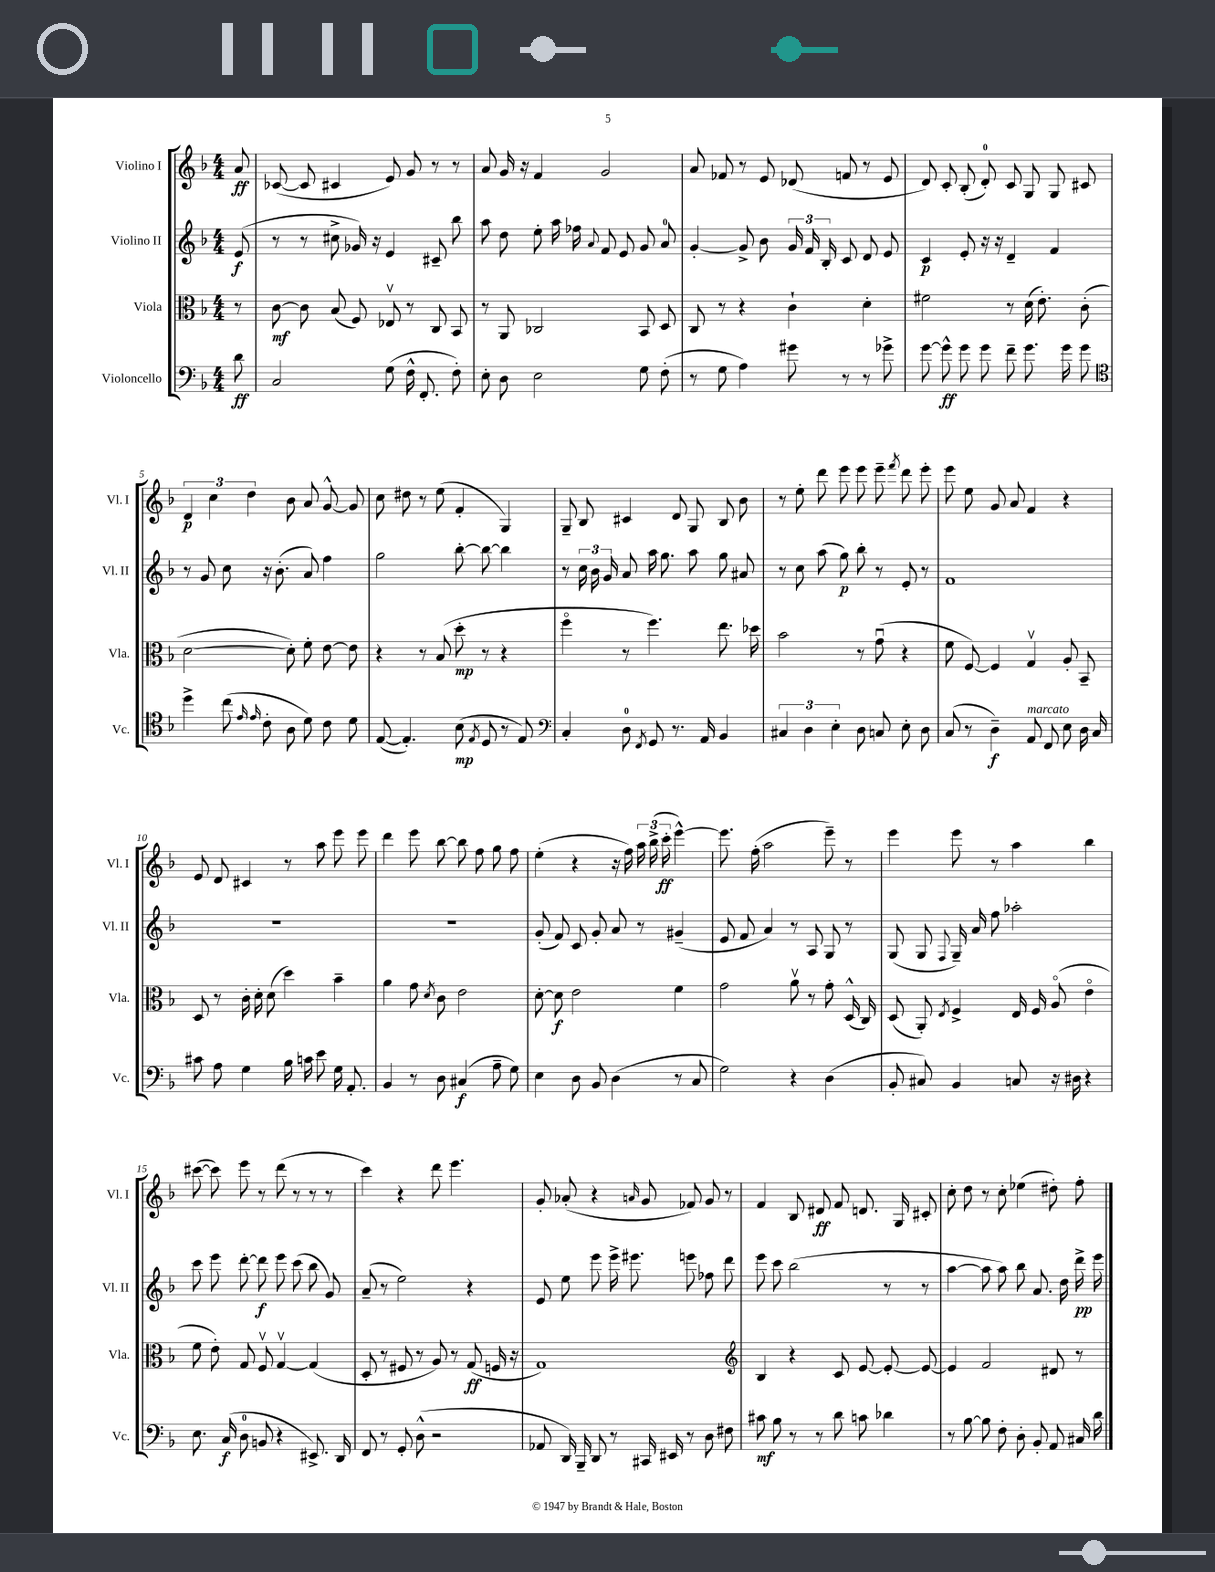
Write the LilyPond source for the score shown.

<<
\new StaffGroup <<
\new Staff = "s0" \with { instrumentName = "Violino I" shortInstrumentName = "Vl. I" } {
    \clef treble \key f \major \numericTimeSignature \time 4/4 \partial 8
    \autoBeamOff a'8\ff |
    ces'8~( ces'8 cis'4 e'8) g'8 r8 r8 |
    a'8 g'16 r16 f'4 g'2 |
    a'8 fes'8 r8 e'8 des'8( f'8 r8 e'8 |
    d'8) c'8-. bes8-.( d'8-0-.) c'8 g8 g8 cis'8 |
    \tuplet 3/2 { d'4\p c''4 d''4 } bes'8 a'8 g'8~-^ g'8 |
    c''8 dis''8 r8 e''8( f'4-. g4) |
    g8-- bes8 cis'4 d'8 g8 bes8 bes'8 |
    r8 e''8-. d'''8 e'''8 e'''8 e'''8-- \acciaccatura { f'''8 } d'''8 e'''8-. |
    e'''8 e''8 g'8 a'8 f'4 r4 |
    e'8 d'8 cis'4 r8 a''8 e'''8 e'''8 |
    d'''4 e'''8 bes''8~ bes''8 f''8 g''8 f''8 |
    e''4-.( r4 r16 f''16) \tuplet 3/2 { a''16 bes''16->( c'''16-.\ff } e'''4~-^) |
    e'''8. f''16-.( a''2 e'''8--) r8 |
    e'''4 e'''8 r8 a''4 bes''4 |
    cis'''8~( cis'''8) e'''8 r8 d'''8( r8 r8 r8 |
    c'''4) r4 d'''8 e'''4. |
    g'8-. aes'8-.( r4 \grace { a'16 } g'8 fes'8) g'8 r8 |
    f'4 bes8 dis'8\ff f'8 d'8. g16 cis'8-. |
    c''8-. d''8 r8 c''8-. ees''4( dis''8-.) f''8-. \bar "|." |
}
\new Staff = "s1" \with { instrumentName = "Violino II" shortInstrumentName = "Vl. II" } {
    \clef treble \key f \major \numericTimeSignature \time 4/4 \partial 8
    \autoBeamOff e'8\f( |
    r8 r8 cis''8-> ges'16) r16 e'4 cis'8-- bes''8 |
    a''8 d''8 e''8-. a''16 fes''16 \appoggiatura { a'8 } f'8 e'8 g'8 a'8-0 |
    g'4~-. g'8-> bes'8 \tuplet 3/2 { g'16 f'16 bes16-. } c'8 d'8 e'8 |
    c'4\p e'8-. r16 r16 d'4-- f'4 |
    r8 g'8 c''8 r16 bes'8.-.( a'8) f''4 |
    g''2 bes''8~-. bes''8~ bes''4 |
    r8 \tuplet 3/2 { c''16 bes'16 g'16 } a'8 a''16 g''8. a''8 g''8 ais'8 |
    r8 c''8 a''8( g''8\p) bes''8-. r8 e'8-. r8 |
    f'1 |
    R1 |
    R1 |
    g'8-.( f'8) c'8 g'8-. a'8 r8 gis'4--( |
    e'8 f'8 a'4) r8 a8 g8 r8 |
    g8( g8 \appoggiatura { f8 } g16--) a'16 f''8 aes''2-. |
    c'''8 e'''8 d'''8~-. d'''8\f e'''8 c'''8( bes''8 g'8) |
    a'8--( r8 e''2) r4 |
    e'8 e''8 e'''8 e'''16-> eis'''8. e'''8 fes''8 d'''8 |
    e'''8 c'''8 bes''2( r8 r8 |
    a''4~ a''8 a''8) bes''8 a'8. d''16 d'''16->\pp e'''16 \bar "|." |
}
\new Staff = "s2" \with { instrumentName = "Viola" shortInstrumentName = "Vla." } {
    \clef alto \key f \major \numericTimeSignature \time 4/4 \partial 8
    \autoBeamOff r8 |
    c'8~\mf c'8 bes8( f8) ees8\upbow r8 c8 bes,8 |
    r8 a,8 ces2 bes,8 d8 |
    c8 r8 r4 c'4-! d'4-. |
    fis'2 r8 d'16( e'8.-.) c'8-.( |
    d'2~ d'8-.) f'8-. e'8~ e'8 |
    r4 r8 bes8( d''8-.\mp r8 r4 |
    f''4\flageolet r8 f''4.) e''8. des''16 |
    bes'2 r8 g'8\downbow( r4 |
    f'8 f8~) f4 g4\upbow a8-. bes,8-- |
    d8 r8 c'16-. d'16-. d'8( d''4) bes'4-- |
    a'4 g'8 \acciaccatura { d'8 } c'8 e'2 |
    d'8~-. d'8\f e'2 f'4 |
    g'2 a'8\upbow r8 g'8-. d16-^( c16) |
    d8( a,8-.) \acciaccatura { e8 } f4-> e16 f16 a8\flageolet( e'4\flageolet |
    f'8 e'8-.) g8 f8\upbow g4~\upbow g4( |
    d8-. r8 fis8 r8 a8) r8 g8\ff( f16 r16 |
    g1) |
    \clef treble bes4 r4 c'8 e'8~ e'8~-. e'8~ |
    e'4 f'2 dis'8 r8 \bar "|." |
}
\new Staff = "s3" \with { instrumentName = "Violoncello" shortInstrumentName = "Vc." } {
    \clef bass \key f \major \numericTimeSignature \time 4/4 \partial 8
    \autoBeamOff d'8\ff |
    c2 g8( f16-^ f,8.-. f8-.) |
    e8-. d8 e2 g8 f8-.( |
    r8 g8 a4) gis'8 r8 r8 ges'8-> |
    g'8~ g'8-^\ff g'8 g'8 f'8-- g'8. g'16 g'8 |
    \clef tenor d''4-> c''8( \grace { e'16 e'16 } c'8-. a8 d'8) c'8 d'8 |
    e8~( e4.-.) bes8\mp( \acciaccatura { e8 } d8 r8 e8) |
    \clef bass c4-. d8-0 \acciaccatura { f,8 } g,8 r8. a,16 bes,4 |
    \tuplet 3/2 { cis4 d4 e4-. } d8 c8 e8-. d8 |
    c8( r8 d4--\f) a,8^\markup { \italic "marcato" } f,8 e8 d16 c16 |
    cis'8 a8 g4 bes16 c'16 e'8 g16 a,8.-. |
    bes,4 r8 d8 cis4\f( a8-- g8) |
    e4 d8 bes,8 d4( r8 c8 |
    g2) r4 d4( |
    bes,8-. cis8) bes,4 c8 r16 dis16 r4 |
    e8. c16\f( d8-0 b,8 r4 eis,8.->) d,16 |
    f,8 r8 g,8-. d8-^( r2 |
    aes,8 d,16) bes,,16-- d,8 r8 cis,16 eis,16 r8 d8 fis8 |
    cis'8\mf bes8 r8 r8 d'8 c'8 des'4 |
    r8 bes8~ bes8 f8-. d8-. bes,8-. a,8 cis16 d'16 \bar "|." |
}
>>
>>
